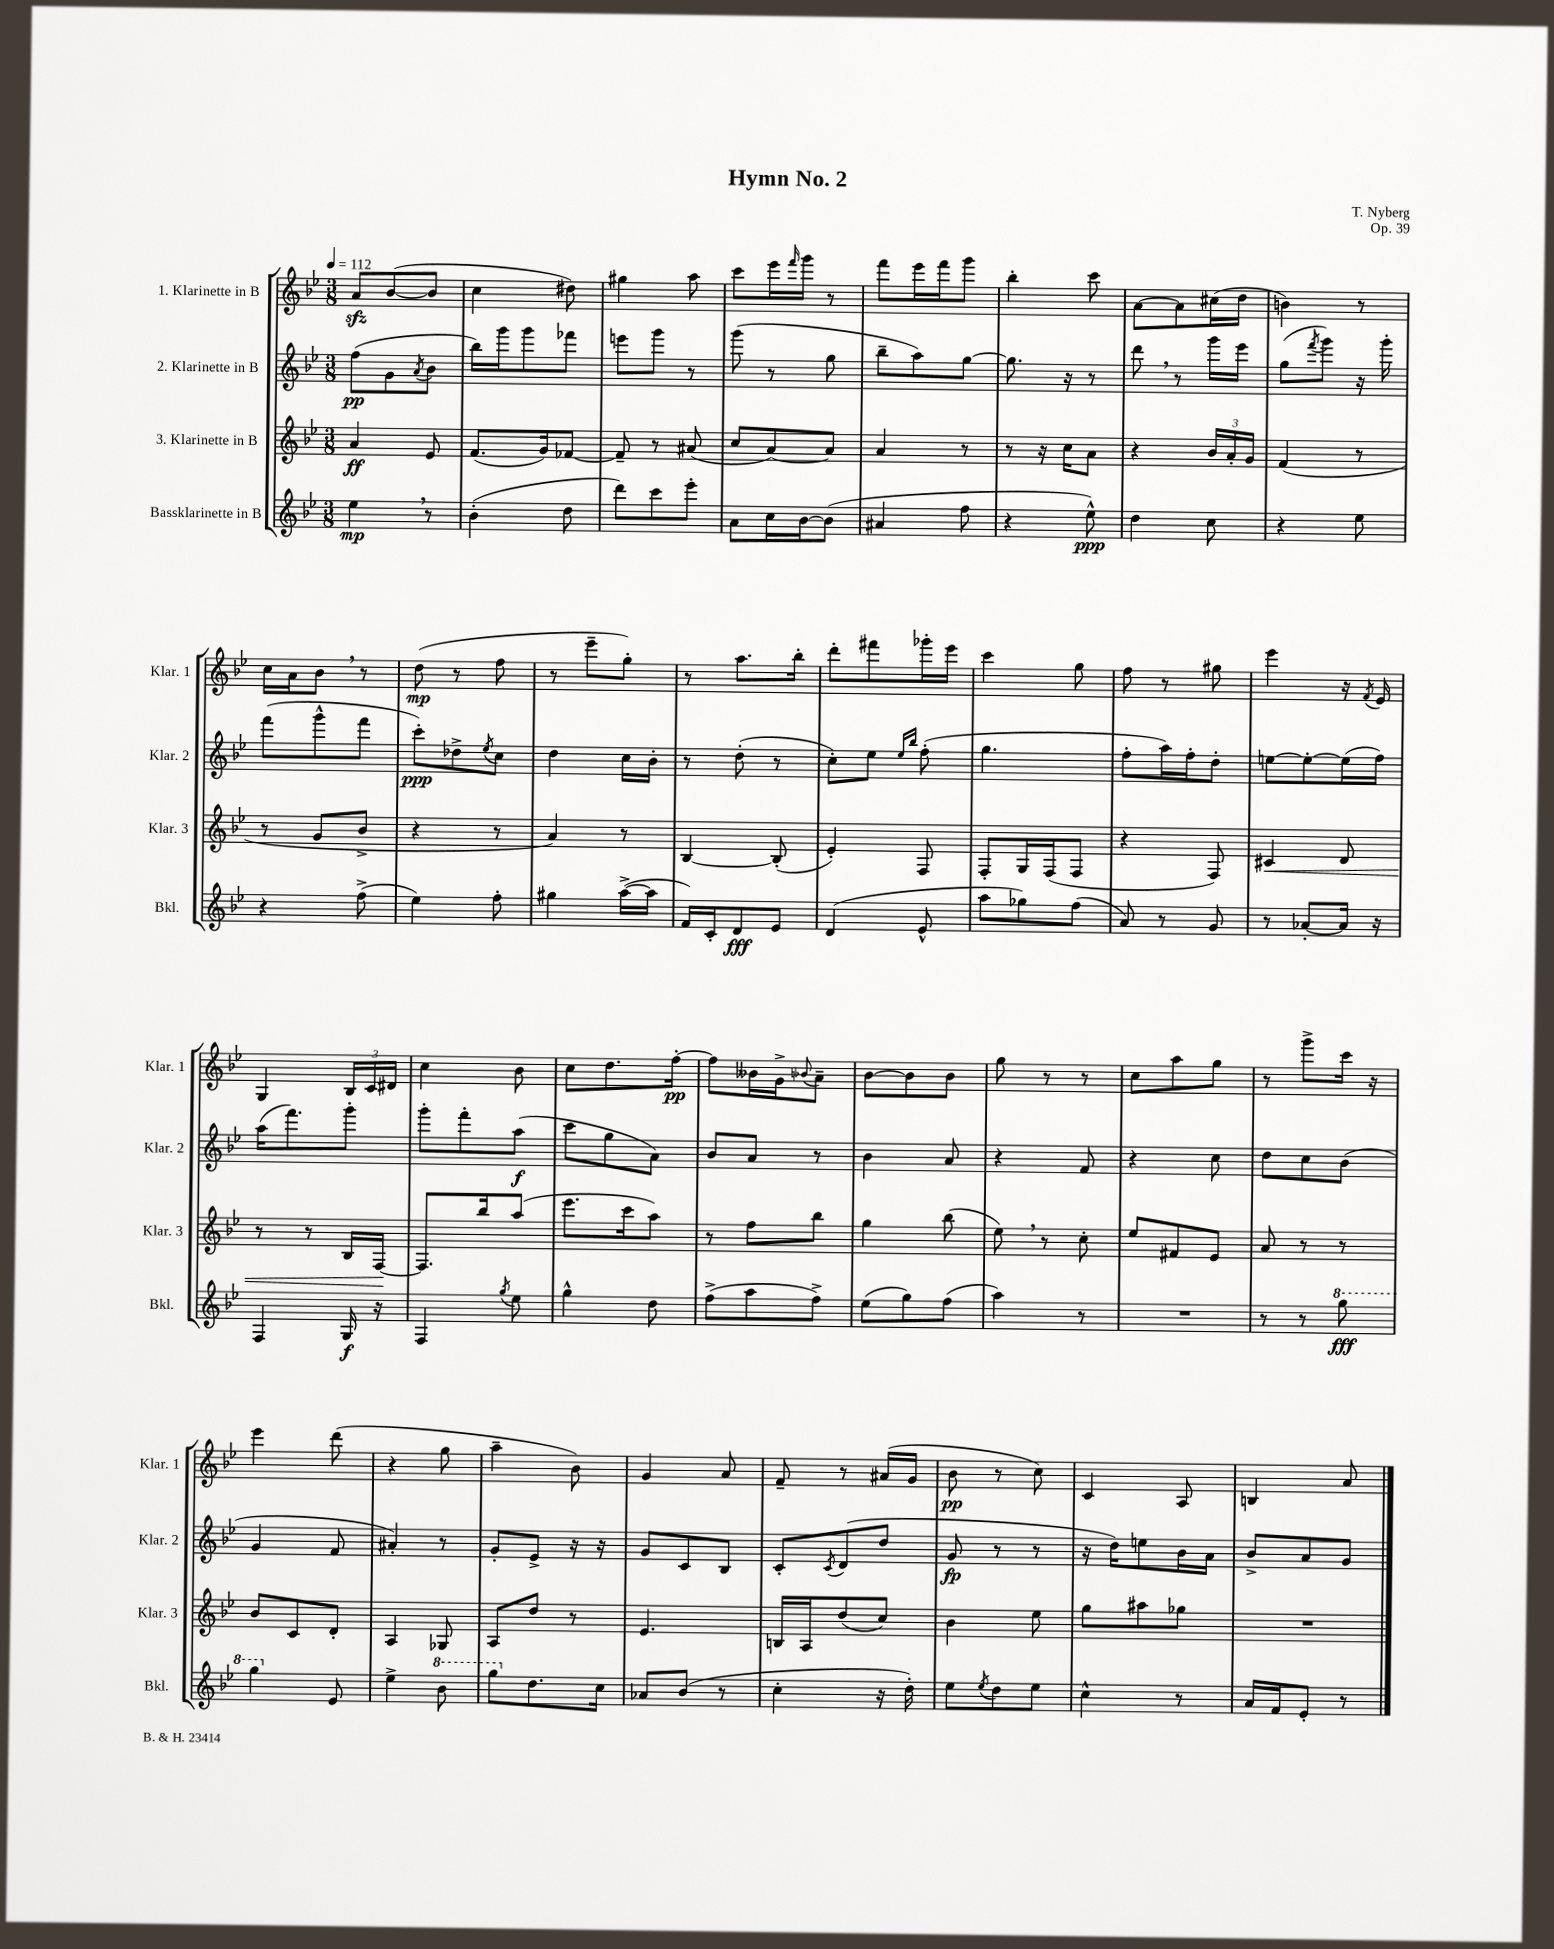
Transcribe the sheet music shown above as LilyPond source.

\header { title = "Hymn No. 2" composer = "T. Nyberg" opus = "Op. 39" }
<<
\new StaffGroup <<
\new Staff = "s0" \with { instrumentName = "1. Klarinette in B" shortInstrumentName = "Klar. 1" } {
    \clef treble \key bes \major \numericTimeSignature \time 3/8 \tempo 4 = 112
    a'8\sfz bes'8~( bes'8 |
    c''4 dis''8) |
    gis''4 a''8 |
    c'''8 ees'''16 \grace { f'''16 } g'''16 r8 |
    f'''8 ees'''16 f'''16 g'''8 |
    bes''4-. c'''8 |
    a'8~ a'8 cis''16( d''16 |
    b'4) r8 |
    c''16 a'16 bes'8 \breathe r8 |
    d''8\mp( r8 f''8 |
    r8 ees'''8-- g''8-.) |
    r8 a''8. bes''16-. |
    d'''8-. fis'''8 ges'''16-. ees'''16 |
    c'''4 g''8 |
    f''8 r8 gis''8 |
    ees'''4 r16 \acciaccatura { f'8 } ees'16 |
    g4 \tuplet 3/2 { bes16 c'16 dis'16 } |
    c''4 bes'8 |
    c''8 d''8. f''16~-.\pp |
    f''8 beses'16 g'16-> \appoggiatura { bes'8 } a'8-- |
    bes'8~ bes'8 bes'8 |
    g''8 r8 r8 |
    c''8 a''8 g''8 |
    r8 g'''8-> c'''16 r16 |
    ees'''4 d'''8( |
    r4 g''8 |
    a''4-- bes'8) |
    g'4 a'8 |
    f'8-- r8 ais'16( g'16 |
    bes'8\pp r8 c''8) |
    c'4 a8 |
    b4 a'8 \bar "|." |
}
\new Staff = "s1" \with { instrumentName = "2. Klarinette in B" shortInstrumentName = "Klar. 2" } {
    \clef treble \key bes \major \numericTimeSignature \time 3/8
    f''8\pp( g'8 \acciaccatura { a'8 } bes'8 |
    bes''16) g'''16 g'''8 fes'''8 |
    e'''8 g'''8 r8 |
    g'''8( r8 g''8 |
    bes''8-- a''8) g''8~ |
    g''8. r16 r8 |
    d'''8 \breathe r8 g'''16 ees'''16 |
    g''8( \acciaccatura { f'''8 } g'''8) r16 g'''16-. |
    f'''8( g'''8-^ f'''8 |
    c'''8-.\ppp) des''8-> \acciaccatura { ees''8 } c''8 |
    d''4 c''16 bes'16-. |
    r8 d''8-.( r8 |
    c''8-.) ees''8 \grace { ees''16 bes''16 } f''8-.( |
    g''4. |
    f''8-. a''16) f''16-. d''8-. |
    e''8~ e''8~-. e''16( f''16) |
    a''16( f'''8.) g'''8-. |
    g'''8-. f'''8-. a''8\f( |
    c'''8 g''8 a'8) |
    bes'8 a'8 r8 |
    bes'4 a'8 |
    r4 f'8 |
    r4 c''8 |
    d''8 c''8 bes'8( |
    g'4 f'8 |
    ais'4-.) r8 |
    g'8-. ees'8-> r16 r16 |
    g'8 c'8 bes8 |
    c'8-. \acciaccatura { c'8 } d'8( d''8 |
    g'8\fp r8 r8 |
    r16 d''16) e''8 bes'16 a'16 |
    bes'8-> a'8 g'8 \bar "|." |
}
\new Staff = "s2" \with { instrumentName = "3. Klarinette in B" shortInstrumentName = "Klar. 3" } {
    \clef treble \key bes \major \numericTimeSignature \time 3/8
    a'4\ff ees'8 |
    f'8.( g'16) fes'8~ |
    fes'8-- r8 ais'8( |
    c''8 a'8~) a'8 |
    a'4 r8 |
    r8 r16 c''16 a'8 |
    r4 \tuplet 3/2 { bes'16 a'16-. g'16 } |
    f'4( r8 |
    r8 g'8 bes'8-> |
    r4 r8 |
    a'4) r8 |
    bes4~ bes8-.( |
    ees'4-.) f8 |
    f8-. g16 f16( f8 |
    r4 f8) |
    cis'4\< d'8 |
    r8 r8 bes16 f16~\! |
    f8. bes''16 a''8( |
    ees'''8. c'''16 a''8) |
    r8 f''8 bes''8 |
    g''4 bes''8( |
    ees''8) \breathe r8 c''8-. |
    ees''8 fis'8 ees'8 |
    a'8 r8 r8 |
    bes'8 c'8 d'8-. |
    a4 ges8 |
    a8 d''8 r8 |
    ees'4. |
    b16 a16 d''8( c''8) |
    bes'4 ees''8 |
    g''8 ais''8 ges''8 |
    R4. \bar "|." |
}
\new Staff = "s3" \with { instrumentName = "Bassklarinette in B" shortInstrumentName = "Bkl." } {
    \clef treble \key bes \major \numericTimeSignature \time 3/8
    ees''4\mp \breathe r8 |
    bes'4-.( d''8 |
    d'''8) c'''8 ees'''8-. |
    a'8 c''16 bes'16~ bes'8( |
    ais'4 f''8 |
    r4 ees''8-^\ppp) |
    d''4 c''8 |
    r4 ees''8 |
    r4 f''8->( |
    ees''4) f''8-. |
    gis''4 a''16~->( a''16 |
    f'16) c'16-. d'8\fff ees'8 |
    d'4( ees'8-^ |
    a''8 ges''8) f''8( |
    a'8) r8 g'8 |
    r8 aes'8~-. aes'16 r16 |
    f4 g16\f r16 |
    f4 \acciaccatura { g''8 } ees''8 |
    g''4-^ d''8 |
    f''8->( a''8 f''8->) |
    ees''8( g''8) f''8( |
    a''4) r8 |
    R4. |
    r8 r8 \ottava #1 g'''8\fff |
    g'''4 \ottava #0 ees'8 |
    ees''4-> \ottava #1 bes''8 |
    g'''8 \ottava #0 d''8. c''16 |
    aes'8 bes'8( r8 |
    c''4-. r16 d''16-.) |
    ees''8 \acciaccatura { ees''8 } d''8 ees''8 |
    c''4-^ r8 |
    a'16 f'16 ees'8-. r8 \bar "|." |
}
>>
>>
\layout { \context { \Score \remove "Bar_number_engraver" } }
